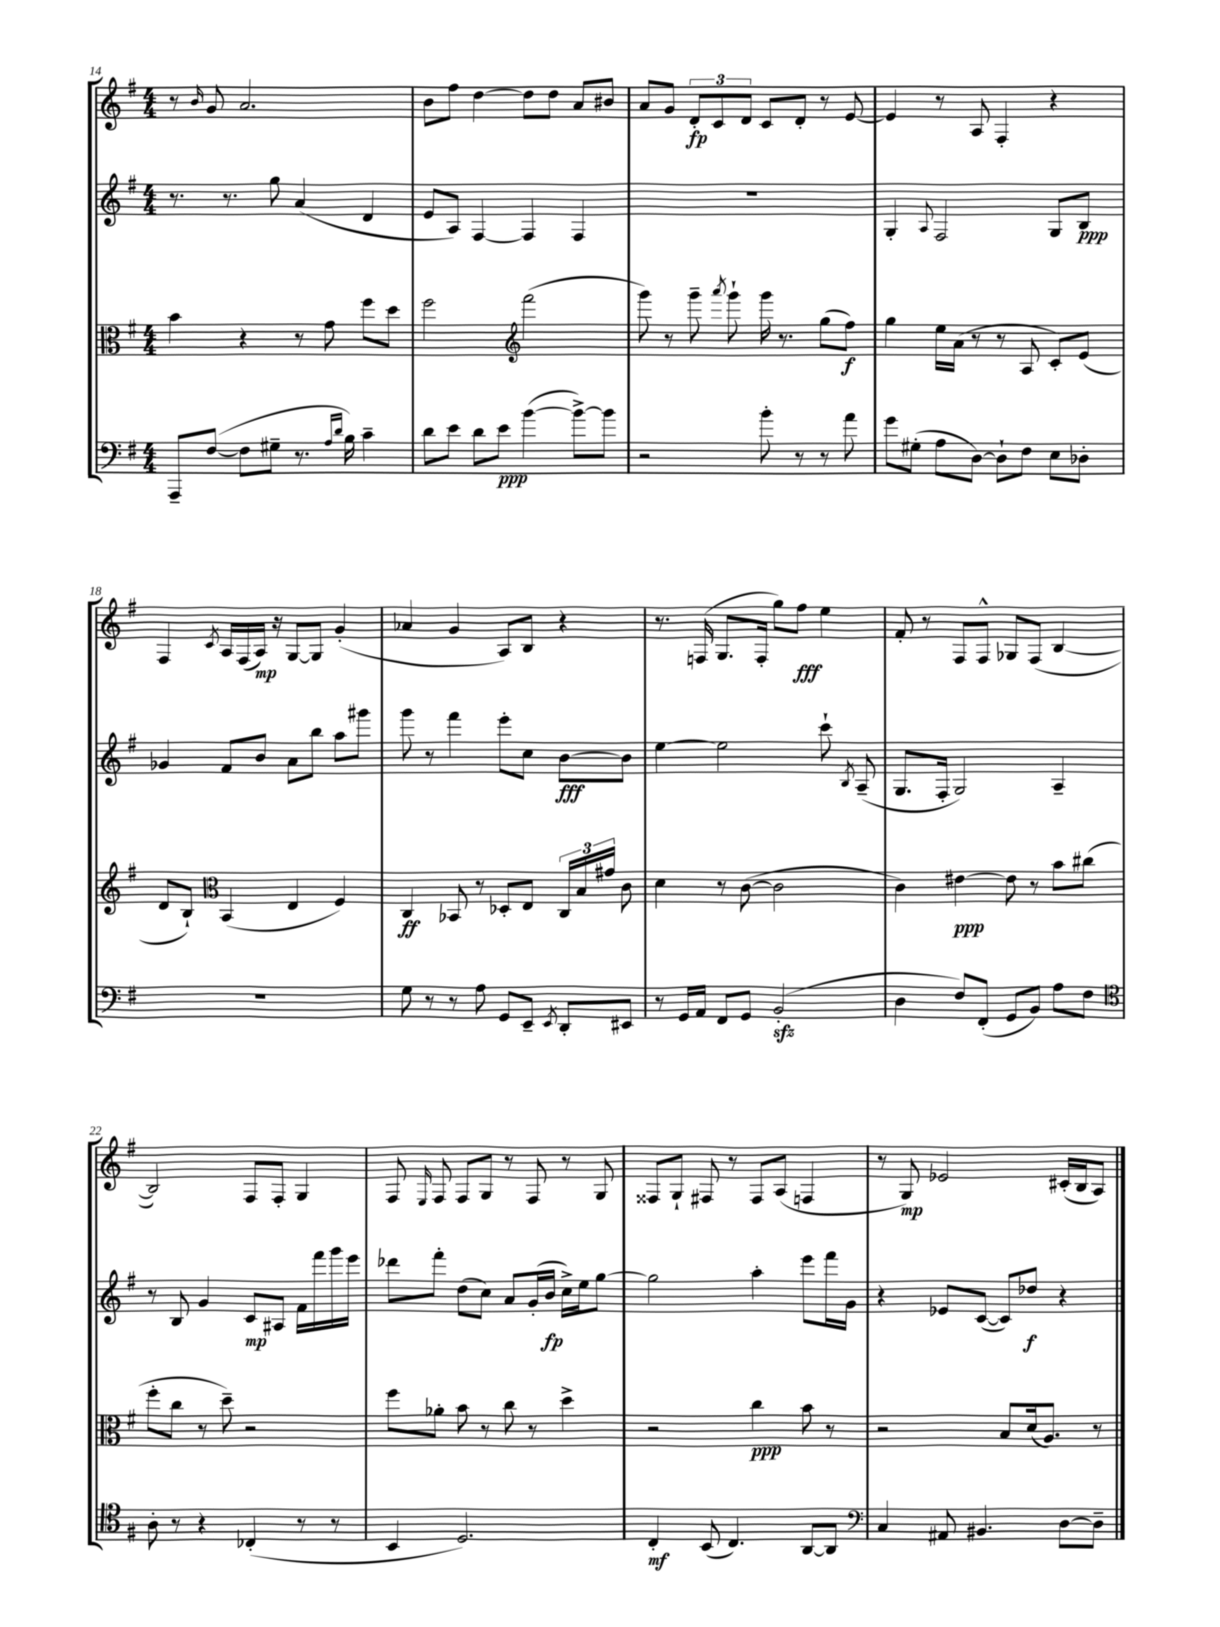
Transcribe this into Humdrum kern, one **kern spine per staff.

**kern	**kern	**kern	**kern
*staff4	*staff3	*staff2	*staff1
*clefF4	*clefC3	*clefG2	*clefG2
*k[f#]	*k[f#]	*k[f#]	*k[f#]
*M4/4	*M4/4	*M4/4	*M4/4
8AAA~	4b	8.r	8r
.	.	.	16qqb
([8F#	.	.	8g
.	.	8.r	.
8F#]	4r	.	2.a
8G#~	.	8gg	.
8.r	8r	(4a	.
.	8g	.	.
16qqA	.	.	.
16qqd	.	.	.
16B)	.	.	.
4c~	8ff#	4d	.
.	8dd	.	.
=	=	=	=
8d	2ff#	8e	8b
8e	.	8A)	8ff#
8d	.	[4F#	[4dd
8e	.	.	.
*	*clefG2	*	*
([4b	(2fff#	4F#]	8dd]
.	.	.	8dd
8b^_)	.	4F#	8a
8b]	.	.	8b#
=	=	=	=
2r	8ggg)	1r	8a
.	8r	.	8g
.	8ggg~	.	12d'
.	.	.	12c
.	8qaaa	.	.
.	8ggg`	.	.
.	.	.	12d
8b'	16ggg	.	8c
.	8.r	.	.
8r	.	.	8d'
8r	(8gg	.	8r
8a	8ff#)	.	[8e
=	=	=	=
8g	4gg	4G'	4e]
(8G#'	.	.	.
.	.	8qqA	.
8A	16ee	2F#	8r
.	(16a	.	.
[8D)	8r	.	8A
8D`]	8r	.	4F#'
8F#	8A	.	.
8E	8c')	8G	4r
8D-'	(8e	8B	.
=	=	=	=
1r	8d	4g-	4F#
.	8B`)	.	.
*	*clefC3	*	*
.	.	.	8qc
.	(4BB	8f#	16A
.	.	.	(16F#
.	.	8b	16A)
.	.	.	16r
.	4E	8a	[8G
.	.	8bb	8G]
.	4F#)	8aa	(4g'
.	.	8ggg#	.
=	=	=	=
8G	4C	8ggg	4a-
8r	.	8r	.
8r	8BB-	4fff#	4g
8A	8r	.	.
8GG	8D-'	8eee'	8A)
8EE~	8E	8cc	8B
8qEE	.	.	.
8DD'	24C	[8b	4r
.	24B	.	.
.	24g#	.	.
8EE#	8c	8b]	.
=	=	=	=
8r	4d	[4ee	8.r
16GG	.	.	.
16AA	.	.	(16F
8FF#	8r	2ee]	8.G
8GG	([8c	.	.
.	.	.	16F'
(2BB'	2c]	.	8gg)
.	.	.	8ff#
.	.	8ccc`	4ee
.	.	8qB	.
.	.	(8A~	.
=	=	=	=
4D	4c)	8.G	8f#'
.	.	.	8r
.	.	16F#'	.
8F#)	[4e#	2G)	8F#
(8FF#'	.	.	8F#^^
8GG	8e#]	.	8G-
8BB)	8r	.	(8F#
8A	8b	4A~	[4B
8F#	(8cc#	.	.
=	=	=	=
*clefC4	*	*	*
8A'	8ff#'	8r	2B])
8r	8cc	8B	.
4r	8r	4g	.
.	8dd~)	.	.
(4C-'	2r	8c	8F#
.	.	8A#	8F#'
8r	.	16f#	4G
.	.	16fff#	.
8r	.	16ggg	.
.	.	16eee	.
=	=	=	=
4BB	8ff#	8ddd-	8F#
.	.	.	16qqE
.	8a-'	8fff#'	8F#
2.D)	8b	(8dd	8F#
.	8r	8cc)	8G
.	8cc	8a	8r
.	8r	(16g'	8F#
.	.	16b	.
.	4dd^	16cc^)	8r
.	.	16ee	.
.	.	[8gg	8G
=	=	=	=
4C'	2r	2gg]	8F##
.	.	.	8G`
(8BB	.	.	8F#
4.C)	.	.	8r
.	4cc	4aa'	8F#
.	.	.	(8A
[8AA	8b	8eee	4F
8AA]	8r	16fff#	.
.	.	16g	.
=	=	=	=
*clefF4	*	*	*
4C	2r	4r	8r
.	.	.	8G)
8AA#	.	8e-	2e-
4.BB#	.	([8c	.
.	8B	8c])	.
.	(16d	8dd-	.
.	8.A)	.	.
[8D	.	4r	(16c#'
.	.	.	16B
8D~]	8r	.	8A)
==	==	==	==
*-	*-	*-	*-
